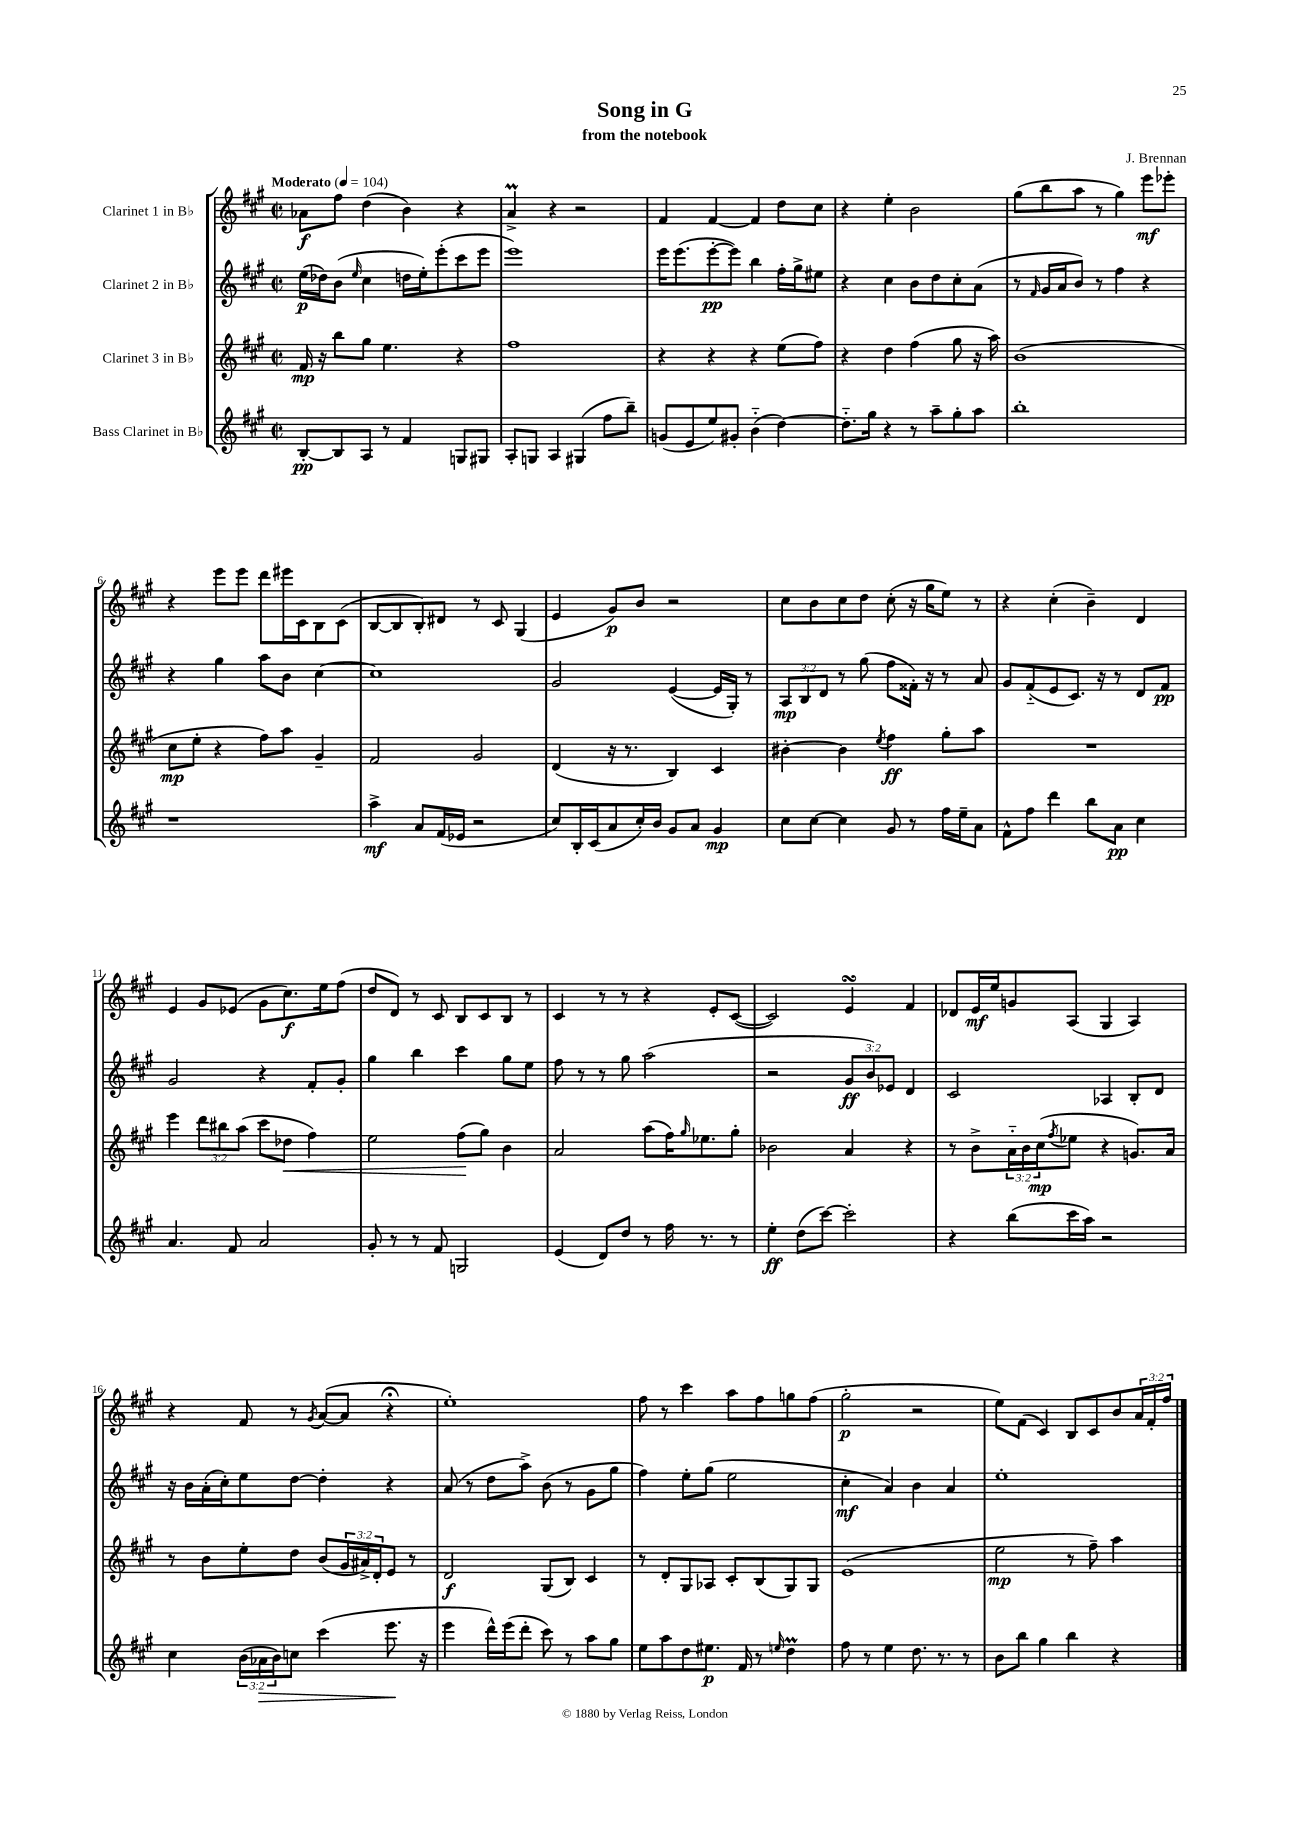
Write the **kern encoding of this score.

**kern	**dynam	**kern	**dynam	**kern	**dynam	**kern	**dynam
*part4	*part4	*part3	*part3	*part2	*part2	*part1	*part1
*staff4	*staff4	*staff3	*staff3	*staff2	*staff2	*staff1	*staff1
*I"Bass Clarinet in B♭	*	*I"Clarinet 3 in B♭	*	*I"Clarinet 2 in B♭	*	*I"Clarinet 1 in B♭	*
*clefG2	*	*clefG2	*	*clefG2	*	*clefG2	*
*k[f#c#g#]	*	*k[f#c#g#]	*	*k[f#c#g#]	*	*k[f#c#g#]	*
*M2/2	*	*M2/2	*	*M2/2	*	*M2/2	*
*met(c|)	*	*met(c|)	*	*met(c|)	*	*met(c|)	*
*MM104	*	*MM104	*	*MM104	*	*MM104	*
=1	=1	=1	=1	=1	=1	=1	=1
!	!	!	!	!	!	!LO:TX:a:B:t=Moderato	!
[8B'/L	pp	16f#/	mp	(16ee\LL	p	8a-X\L	f
.	.	16r	.	16dd-X\J)	.	.	.
8B/]	.	8bb\L	.	(8b\J	.	8ff#\J	.
.	.	.	.	16qqee/	.	.	.
8A/J	.	8gg#\J	.	4cc#\	.	(4dd\	.
8r	.	4.ee\	.	.	.	.	.
4f#/	.	.	.	16ddn\LL	.	4b\)	.
.	.	.	.	16ee'\J)	.	.	.
.	.	.	.	(8eee'\	.	.	.
8Gn/L	.	4r	.	8ccc#\	.	4r	.
8G#X/J	.	.	.	8eee\J	.	.	.
=2	=2	=2	=2	=2	=2	=2	=2
8A'/L	.	1ff#	.	1eee)	.	4aM^/	.
8Gn/J	.	.	.	.	.	.	.
4A/	.	.	.	.	.	4r	.
(4G#X/	.	.	.	.	.	2r	.
8ff#\L	.	.	.	.	.	.	.
8bb~\J)	.	.	.	.	.	.	.
=3	=3	=3	=3	=3	=3	=3	=3
(8gn/L	.	4r	.	16eee\KL	.	4f#/	.
.	.	.	.	(8.eee\	.	.	.
8e/	.	.	.	.	.	.	.
8ee/)	.	4r	.	[8eee'\	pp	[4f#/	.
8g#X'/J	.	.	.	8eee\J])	.	.	.
(4b\	.	4r	.	4bb\	.	4f#/]	.
[4dd\)	.	(8ee\L	.	16ff#'\LL	.	8dd\L	.
.	.	.	.	16gg#^\J	.	.	.
.	.	8ff#\J)	.	8ee#X\J	.	8cc#\J	.
=4	=4	=4	=4	=4	=4	=4	=4
8.dd\L]	.	4r	.	4r	.	4r	.
16gg#\Jk	.	.	.	.	.	.	.
4r	.	4dd\	.	4cc#\	.	4ee'\	.
8r	.	(4ff#\	.	8b\L	.	2b\	.
8aa~\L	.	.	.	8dd\	.	.	.
8gg#'\	.	8gg#\	.	8cc#'\	.	.	.
8aa\J	.	16r	.	(8a\J	.	.	.
.	.	16aa\)	.	.	.	.	.
=5	=5	=5	=5	=5	=5	=5	=5
1bb'	.	(1b	.	8r	.	(8gg#\L	.
.	.	.	.	16qqf#/	.	.	.
.	.	.	.	16g#/LL	.	8bb\	.
.	.	.	.	16a/J	.	.	.
.	.	.	.	8b/J)	.	8aa\J	.
.	.	.	.	8r	.	8r	.
.	.	.	.	4ff#\	.	4gg#\)	.
.	.	.	.	4r	.	8eee\L	mf
.	.	.	.	.	.	8eee-X'\J	.
!!LO:LB:g=z
=6	=6	=6	=6	=6	=6	=6	=6
1r	.	8cc#\L	mp	4r	.	4r	.
.	.	8ee'\J	.	.	.	.	.
.	.	4r	.	4gg#\	.	8eee\L	.
.	.	.	.	.	.	8eee\J	.
.	.	8ff#\L)	.	8aa\L	.	8ddd\L	.
.	.	8aa\J	.	8b\J	.	16eee#X\L	.
.	.	.	.	.	.	16c#\J	.
.	.	4g#~/	.	[4cc#\	.	8B\	.
.	.	.	.	.	.	(8c#\J	.
=7	=7	=7	=7	=7	=7	=7	=7
4aa^\	mf	2f#/	.	1cc#]	.	[8B/L	.
.	.	.	.	.	.	8B/]	.
8a/L	.	.	.	.	.	8B'/)	.
(16f#/L	.	.	.	.	.	8d#X/J	.
16e-X/JJ	.	.	.	.	.	.	.
2r	.	2g#/	.	.	.	8r	.
.	.	.	.	.	.	8c#/	.
.	.	.	.	.	.	(4G#/	.
=8	=8	=8	=8	=8	=8	=8	=8
8cc#/L)	.	(4d/	.	2g#/	.	4e/	.
16B'/L	.	.	.	.	.	.	.
(16c#/J	.	.	.	.	.	.	.
8a/	.	16r	.	.	.	8g#/L)	p
.	.	8.r	.	.	.	.	.
16cc#'/L)	.	.	.	.	.	8b/J	.
16b/JJ	.	.	.	.	.	.	.
8g#/L	.	4B/)	.	([4e/	.	2r	.
8a/J	.	.	.	.	.	.	.
4g#/	mp	4c#/	.	16e/LL]	.	.	.
.	.	.	.	16G#'/JJ)	.	.	.
.	.	.	.	8r	.	.	.
=9	=9	=9	=9	=9	=9	=9	=9
8cc#\L	.	[4b#X'\	.	12A/L	mp	8cc#\L	.
.	.	.	.	12B/	.	.	.
[8cc#\J	.	.	.	.	.	8b\	.
.	.	.	.	12d/J	.	.	.
4cc#\]	.	4b#\]	.	8r	.	8cc#\	.
.	.	.	.	(8gg#\	.	8dd\J	.
.	.	8qee/	.	.	.	.	.
8g#/	.	4ff#\	ff	8ff#\L	.	(8cc#'\	.
8r	.	.	.	16f##X'\Jk)	.	16r	.
.	.	.	.	16r	.	16gg#\KL	.
16ff#\LL	.	8gg#'\L	.	8r	.	8ee\J)	.
16ee~\J	.	.	.	.	.	.	.
8a\J	.	8aa\J	.	8a/	.	8r	.
=10	=10	=10	=10	=10	=10	=10	=10
8f#^^\L	.	1r	.	8g#/L	.	4r	.
8ff#\J	.	.	.	(8f#/	.	.	.
4ddd\	.	.	.	8e/	.	(4cc#'\	.
.	.	.	.	8.c#/J)	.	.	.
8bb\L	.	.	.	.	.	4b~\)	.
.	.	.	.	16r	.	.	.
8a\J	pp	.	.	8r	.	.	.
4cc#\	.	.	.	8d/L	.	4d/	.
.	.	.	.	8f#/J	pp	.	.
!!LO:LB:g=z
=11	=11	=11	=11	=11	=11	=11	=11
4.a/	.	4eee\	.	2g#/	.	4e/	.
.	.	12ddd\L	.	.	.	8g#/L	.
.	.	12bb#X\	.	.	.	.	.
8f#/	.	.	.	.	.	(8e-X/J	.
.	.	(12aa\J	.	.	.	.	.
2a/	.	8ccc#\L	.	4r	.	8g#\L	.
!	!	!	!LO:HP:b	!	!	!	!
.	.	8dd-X\J	<	.	.	8.cc#\)	f
.	.	4ff#\)	.	8f#'/L	.	.	.
.	.	.	.	.	.	16ee\k	.
.	.	.	.	8g#'/J	.	(8ff#\J	.
=12	=12	=12	=12	=12	=12	=12	=12
8g#'/	.	2ee\	.	4gg#\	.	8dd/L	.
8r	.	.	.	.	.	8d/J)	.
8r	.	.	.	4bb\	.	8r	.
8f#/	.	.	.	.	.	8c#/	.
2Gn/	.	(8ff#\L	.	4ccc#\	.	8B/L	.
.	.	8gg#\J)	[	.	.	8c#/	.
.	.	4b\	.	8gg#\L	.	8B/J	.
.	.	.	.	8ee\J	.	8r	.
=13	=13	=13	=13	=13	=13	=13	=13
(4e/	.	2a/	.	8ff#\	.	4c#/	.
.	.	.	.	8r	.	.	.
8d/L)	.	.	.	8r	.	8r	.
8dd/J	.	.	.	8gg#\	.	8r	.
8r	.	(8aa\L	.	(2aa\	.	4r	.
16ff#\	.	16ff#\K)	.	.	.	.	.
.	.	16qqgg#/	.	.	.	.	.
8.r	.	8.ee-X\	.	.	.	.	.
.	.	.	.	.	.	8e'/L	.
8r	.	8gg#'\J	.	.	.	([8c#/J	.
=14	=14	=14	=14	=14	=14	=14	=14
4ee'\	ff	2b-X\	.	2r	.	2c#/])	.
(8dd\L	.	.	.	.	.	.	.
[8ccc#\J)	.	.	.	.	.	.	.
2ccc#'\]	.	4a/	.	12g#/L	ff	4esSSS/	.
.	.	.	.	12b/)	.	.	.
.	.	.	.	12e-X/J	.	.	.
.	.	4r	.	4d/	.	4f#/	.
=15	=15	=15	=15	=15	=15	=15	=15
4r	.	8r	.	2c#/	.	8d-X/L	.
.	.	8b^\L	.	.	.	16e/L	mf
.	.	.	.	.	.	16ee/J	.
(8bb\L	.	24a\L	.	.	.	8gn/	.
.	.	24b\	.	.	.	.	.
.	.	(24cc#\J	mp	.	.	.	.
.	.	8qff#/	.	.	.	.	.
16ccc#\L	.	8ee-X\J	.	.	.	(8A/J	.
16aa\JJ)	.	.	.	.	.	.	.
2r	.	4r	.	4A-X/	.	4G#/	.
.	.	8.gn/L)	.	8B'/L	.	4A/)	.
.	.	.	.	8d/J	.	.	.
.	.	16a/Jk	.	.	.	.	.
!!LO:LB:g=z
=16	=16	=16	=16	=16	=16	=16	=16
4cc#\	.	8r	.	16r	.	4r	.
.	.	.	.	16b\LL	.	.	.
.	.	8b\L	.	(16a'\	.	.	.
.	.	.	.	16cc#'\J)	.	.	.
(24b\LL	.	8ee'\	.	8ee\	.	8f#/	.
!	!LO:HP:b	!	!	!	!	!	!
24a-X\	>	.	.	.	.	.	.
24b\J)	.	.	.	.	.	.	.
8ccn\J	.	8dd\J	.	[8dd\J	.	8r	.
.	.	.	.	.	.	8qg#/	.
(4ccc#\	.	(8b/L	.	4dd'\]	.	([8a/L	.
.	.	24g#/L	.	.	.	8a/J]	.
.	.	24a#X^/)	.	.	.	.	.
.	.	24d'/J	.	.	.	.	.
8.eee\	.	8e/J	.	4r	.	4r;<	.
.	.	8r	.	.	.	.	.
16r	]	.	.	.	.	.	.
=17	=17	=17	=17	=17	=17	=17	=17
4eee\	.	2d/	f	(8a/	.	1ee')	.
.	.	.	.	8r	.	.	.
16ddd^^\LL)	.	.	.	8dd\L	.	.	.
(16eee\J	.	.	.	.	.	.	.
8ddd'\J	.	.	.	8aa^\J)	.	.	.
8ccc#\)	.	(8G#/L	.	(8b\	.	.	.
8r	.	8B/J)	.	8r	.	.	.
8aa\L	.	4c#/	.	8g#\L	.	.	.
8gg#\J	.	.	.	8gg#\J	.	.	.
=18	=18	=18	=18	=18	=18	=18	=18
8ee\L	.	8r	.	4ff#\)	.	8ff#\	.
8aa\	.	8d'/L	.	.	.	8r	.
8dd\	.	8G#/	.	8ee'\L	.	4ccc#\	.
8.ee#X\J	p	8A-X/J	.	(8gg#\J	.	.	.
.	.	8c#'/L	.	2ee\	.	8aa\L	.
16f#/	.	.	.	.	.	.	.
8r	.	(8B/	.	.	.	8ff#\	.
16qqeen/	.	.	.	.	.	.	.
4ddM\	.	8G#/)	.	.	.	8ggn\	.
.	.	8G#/J	.	.	.	(8ff#\J	.
=19	=19	=19	=19	=19	=19	=19	=19
8ff#\	.	(1e	.	4cc#'\	mf	2gg#'\	p
8r	.	.	.	.	.	.	.
4ee\	.	.	.	4a/)	.	.	.
8.dd\	.	.	.	4b\	.	2r	.
8.r	.	.	.	.	.	.	.
.	.	.	.	4a/	.	.	.
8r	.	.	.	.	.	.	.
=20	=20	=20	=20	=20	=20	=20	=20
8b\L	.	2ee\	mp	1ee'	.	8ee\L)	.
8bb\J	.	.	.	.	.	(8f#\J	.
4gg#\	.	.	.	.	.	4c#/)	.
4bb\	.	8r	.	.	.	8B/L	.
.	.	8ff#~\)	.	.	.	8c#/	.
4r	.	4aa\	.	.	.	8b/	.
.	.	.	.	.	.	24a/L	.
.	.	.	.	.	.	24f#'/	.
.	.	.	.	.	.	24ff#/JJ	.
==	==	==	==	==	==	==	==
*-	*-	*-	*-	*-	*-	*-	*-
